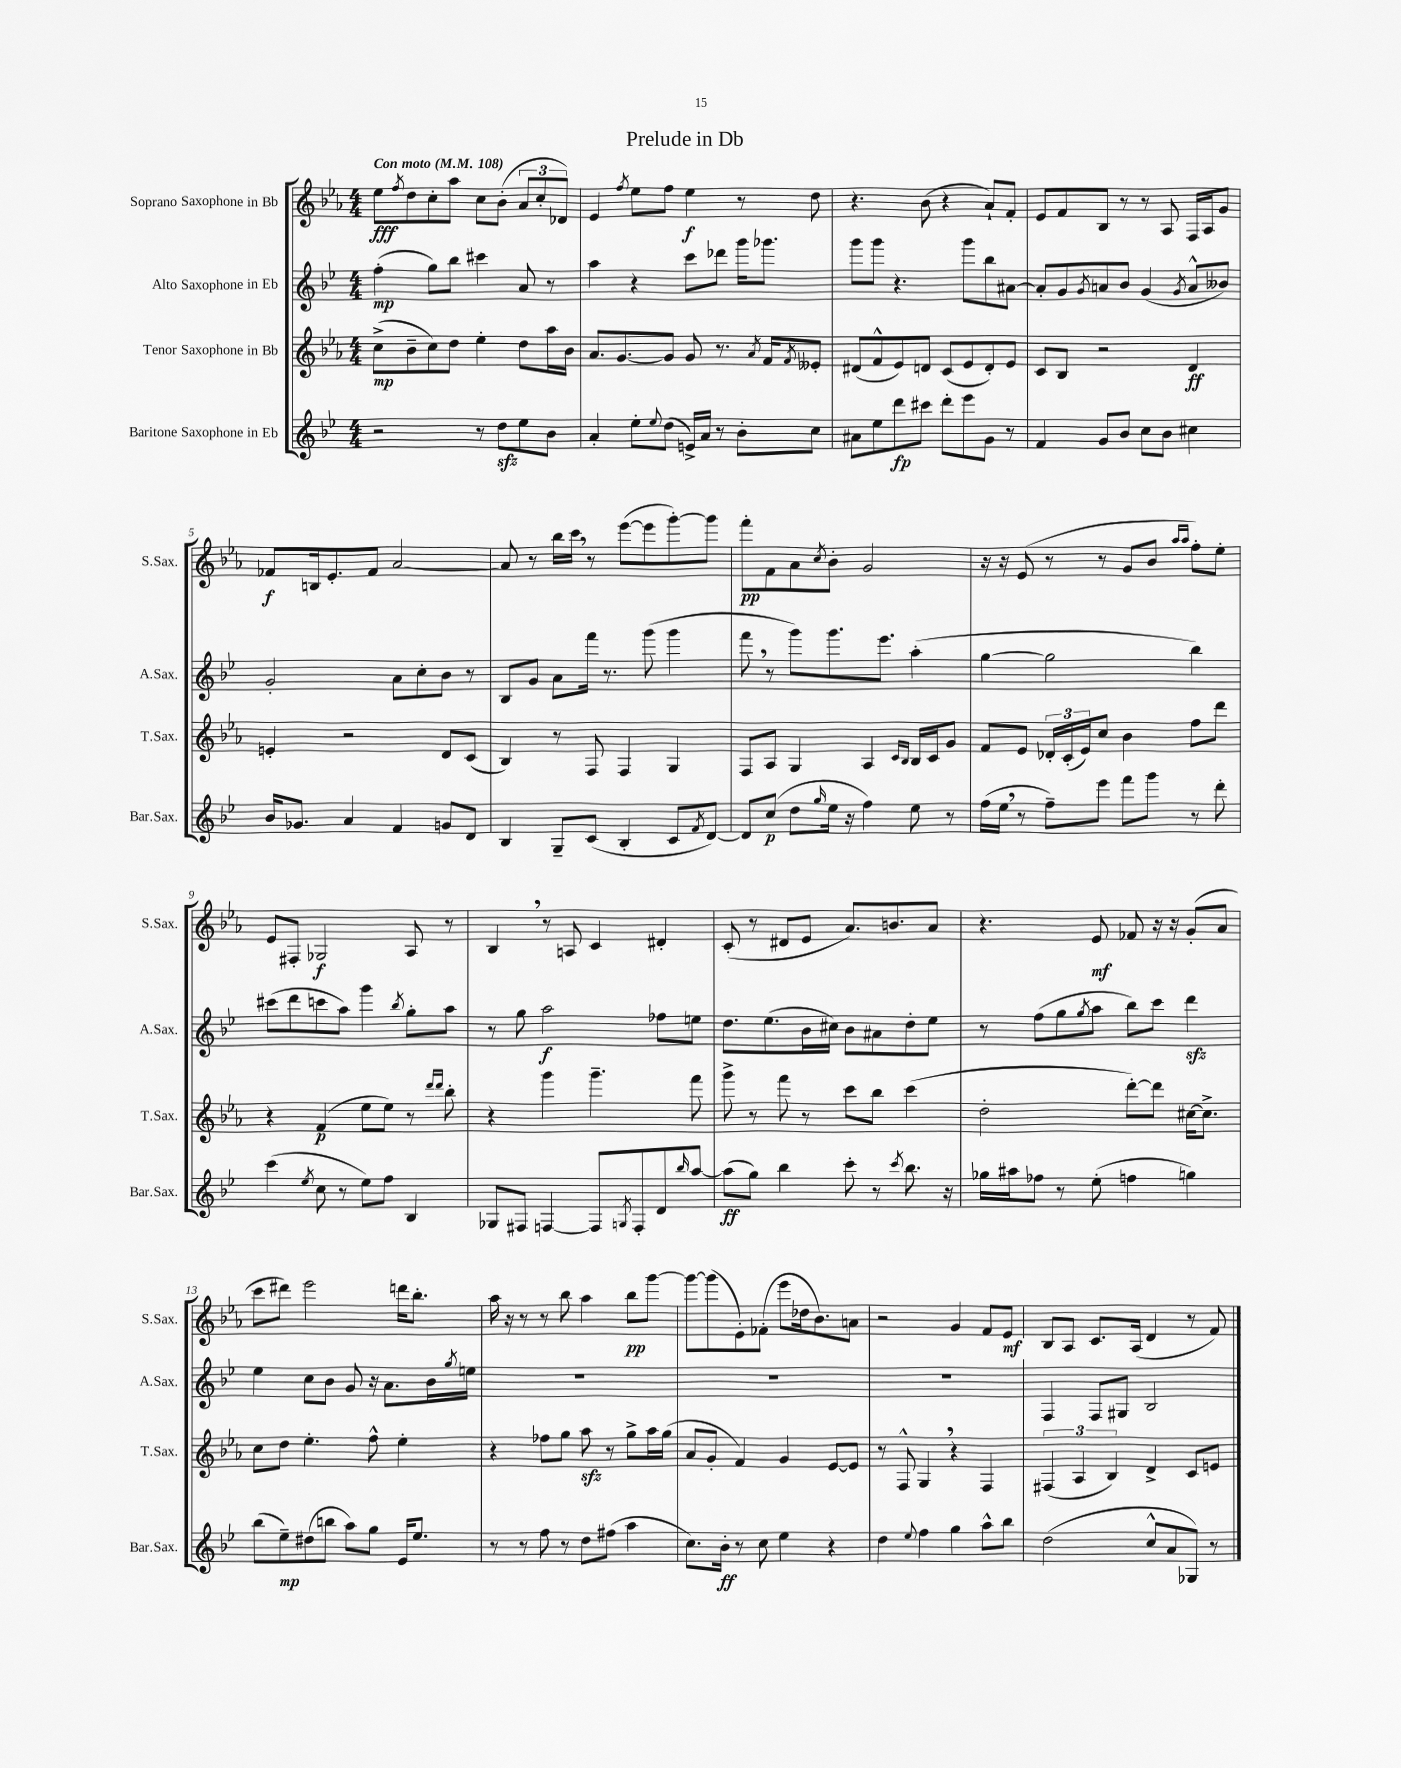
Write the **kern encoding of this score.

**kern	**kern	**kern	**kern
*staff4	*staff3	*staff2	*staff1
*clefG2	*clefG2	*clefG2	*clefG2
*k[b-e-]	*k[b-e-a-]	*k[b-e-]	*k[b-e-a-]
*M4/4	*M4/4	*M4/4	*M4/4
*MM108	*MM108	*MM108	*MM108
2r	(8cc^	(4ff'	8ee-
.	.	.	8qff
.	8b-~	.	8dd
.	8cc)	8gg)	8cc'
.	8dd	8bb-	8aa-
8r	4ee-'	4ccc#	8cc
8dd	.	.	(8b-'
8ee-	8dd	8a	12a-
.	.	.	12cc'
8b-	16aa-	8r	.
.	.	.	12d-)
.	16b-	.	.
=	=	=	=
4a'	8.a-	4aa	4e-
.	[8.g	.	.
.	.	.	8qff
8ee-'	.	4r	8ee-
8qqee-	.	.	.
(8dd	8g]	.	8ff
16e^)	8g	8ccc	4ee-
16a	.	.	.
8r	8.r	8ddd-	.
8b-'	.	16ggg	8r
.	8qa-	.	.
.	16f	8.ggg-	.
.	8qf	.	.
8cc	8e--'	.	8dd
=	=	=	=
8a#	(8d#	8ggg	4.r
8ee-	8f^^	8ggg	.
8ddd	8e-)	4.r	.
8ccc#	8d	.	(8b-
8ddd'	(8c	.	4r
8eee-	8e-	8ggg	.
8g	8d')	8bb-	8a-`)
8r	8e-	[8a#	8f'
=	=	=	=
4f	8c	8a#']	8e-
.	8B-	8g	8f
.	.	8qg	.
8g	2r	8a	8B-
8b-	.	8b-	8r
8cc	.	(4g	8r
8b-	.	.	8A-
.	.	8qg	.
4cc#	4d	8a^^	16F
.	.	.	16A-
.	.	8b--)	8g
=	=	=	=
16b-	4e'	2g'	8f-
8.g-	.	.	.
.	.	.	16B
.	.	.	8.e-'
4a	2r	.	.
.	.	.	8f-
4f	.	8a	[2a-
.	.	8cc'	.
8g	8d	8b-	.
8d	(8c	8r	.
=	=	=	=
4B-	4B-)	8B-	8a-]
.	.	8g	8r
8G~	8r	8a	16bb-
.	.	.	16ccc
(8c	8F	16fff	8r
.	.	8.r	.
4B-'	4F	.	([8eee-
.	.	(8ggg	8eee-]
8c	4G	4ggg	[8ggg')
8qf	.	.	.
[8d)	.	.	8ggg]
=	=	=	=
8d]	8F	8fff	8fff'
(8cc	8A-	8r	8f
8dd	4G	8ggg)	8a-
16qqgg	.	.	8qcc
16ee-	.	8.ggg	8b-'
16r	.	.	.
4ff)	4A-	.	2g
.	.	8.eee-	.
.	16qqc	.	.
.	16qqB-	.	.
8ee-	16B-	(4aa'	.
.	16c	.	.
8r	8g	.	.
=	=	=	=
(16ff	8f	[4gg	16r
16ee-	.	.	16r
8r	8e-	.	(8e-
8ff~)	24d-'	2gg]	8r
.	(24c'	.	.
.	24e-)	.	.
8eee-	8cc	.	8r
8fff	4b-	.	8g
8ggg	.	.	8b-
.	.	.	16qqaa-
.	.	.	16qqaa-
8r	8ff	4bb-)	8ff')
8ddd'	8ddd	.	8ee-'
=	=	=	=
(4ccc	4r	(8ccc#	8e-
.	.	8ddd	8F#'
8qee-	.	.	.
8cc	(4f	8ccc	2G-
8r	.	8aa)	.
8ee-)	8ee-	4ggg	.
8ff	8ee-)	.	.
.	.	8qbb-	.
4B-	8r	8gg'	8A-
.	16qqddd	.	.
.	16qqddd	.	.
.	8bb-'	8aa	8r
=	=	=	=
8G-	4r	8r	4B-
8F#	.	8gg	.
[4F	4ggg	2aa	8r
.	.	.	8A
8F]	4.ggg~	.	4c
8qG	.	.	.
8F'	.	.	.
8d	.	8ff-	4d#'
16qqbb-	.	.	.
[8aa	8fff	8ee	.
=	=	=	=
(8aa]	8ggg^	8.dd	(8c'
8gg)	8r	.	8r
.	.	(8.ee-	.
4bb-	8fff	.	8d#
.	8r	16b-	8e-
.	.	16cc#)	.
8ccc'	8ccc	8b-	8.a-)
8r	8bb-	8a#	.
.	.	.	8.b
8qccc	.	.	.
8.bb-	(4ccc	8dd'	.
.	.	8ee-	8a-
16r	.	.	.
=	=	=	=
16gg-	2dd'	8r	4.r
16aa#	.	.	.
8ff-	.	(8ff	.
8r	.	8gg	.
.	.	8qgg	.
(8ee-'	.	8aa	8e-
4ff	[8ddd')	8bb-)	8f-
.	8ddd]	8ccc	16r
.	.	.	16r
4gg)	[16cc#	4ddd	(8g'
.	8.cc#^]	.	.
.	.	.	8a-
=	=	=	=
(8bb-	8cc	4ee-	8ccc
8ee-~)	8dd	.	8ddd#)
(8dd#	4.ee-'	8cc	2eee-
8bb	.	8b-	.
8aa)	.	8g	.
8gg	8ff^^	16r	.
.	.	8.a	.
16e-	4ee-'	.	16ddd
8.ee-	.	.	8.bb-'
.	.	16b-	.
.	.	8qgg	.
.	.	16ee	.
=	=	=	=
8r	4r	1r	16aa-
.	.	.	16r
8r	.	.	8r
8ff	8ff-	.	8r
8r	8gg	.	8bb-
8dd	8aa-	.	4aa-
(8ff#	8r	.	.
4aa	8gg^	.	8bb-
.	16aa-	.	[8ggg
.	(16gg	.	.
=	=	=	=
8.cc)	8a-	1r	8ggg_
.	8g'	.	(8ggg]
16b-'	.	.	.
8r	4f)	.	8e-')
8cc	.	.	(8f-'
4ee-	4g	.	8eee-
.	.	.	16dd-
.	.	.	8.b-)
4r	[8e-	.	.
.	8e-]	.	8a
=	=	=	=
4dd	8r	1r	2r
.	8F^^	.	.
8qqee-	.	.	.
4ff	4G	.	.
4gg	4r	.	4g
8aa^^	4F	.	8f
8bb-	.	.	8e-
=	=	=	=
(2dd	(6F#	4F	8B-
.	.	.	8A-
.	6A-	.	.
.	.	8F	8.c
.	6B-)	.	.
.	.	8G#	.
.	.	.	(16A-
8cc^^	4d^	2B-	4d
8a	.	.	.
8G-)	8c	.	8r
8r	8e	.	8f)
==	==	==	==
*-	*-	*-	*-
